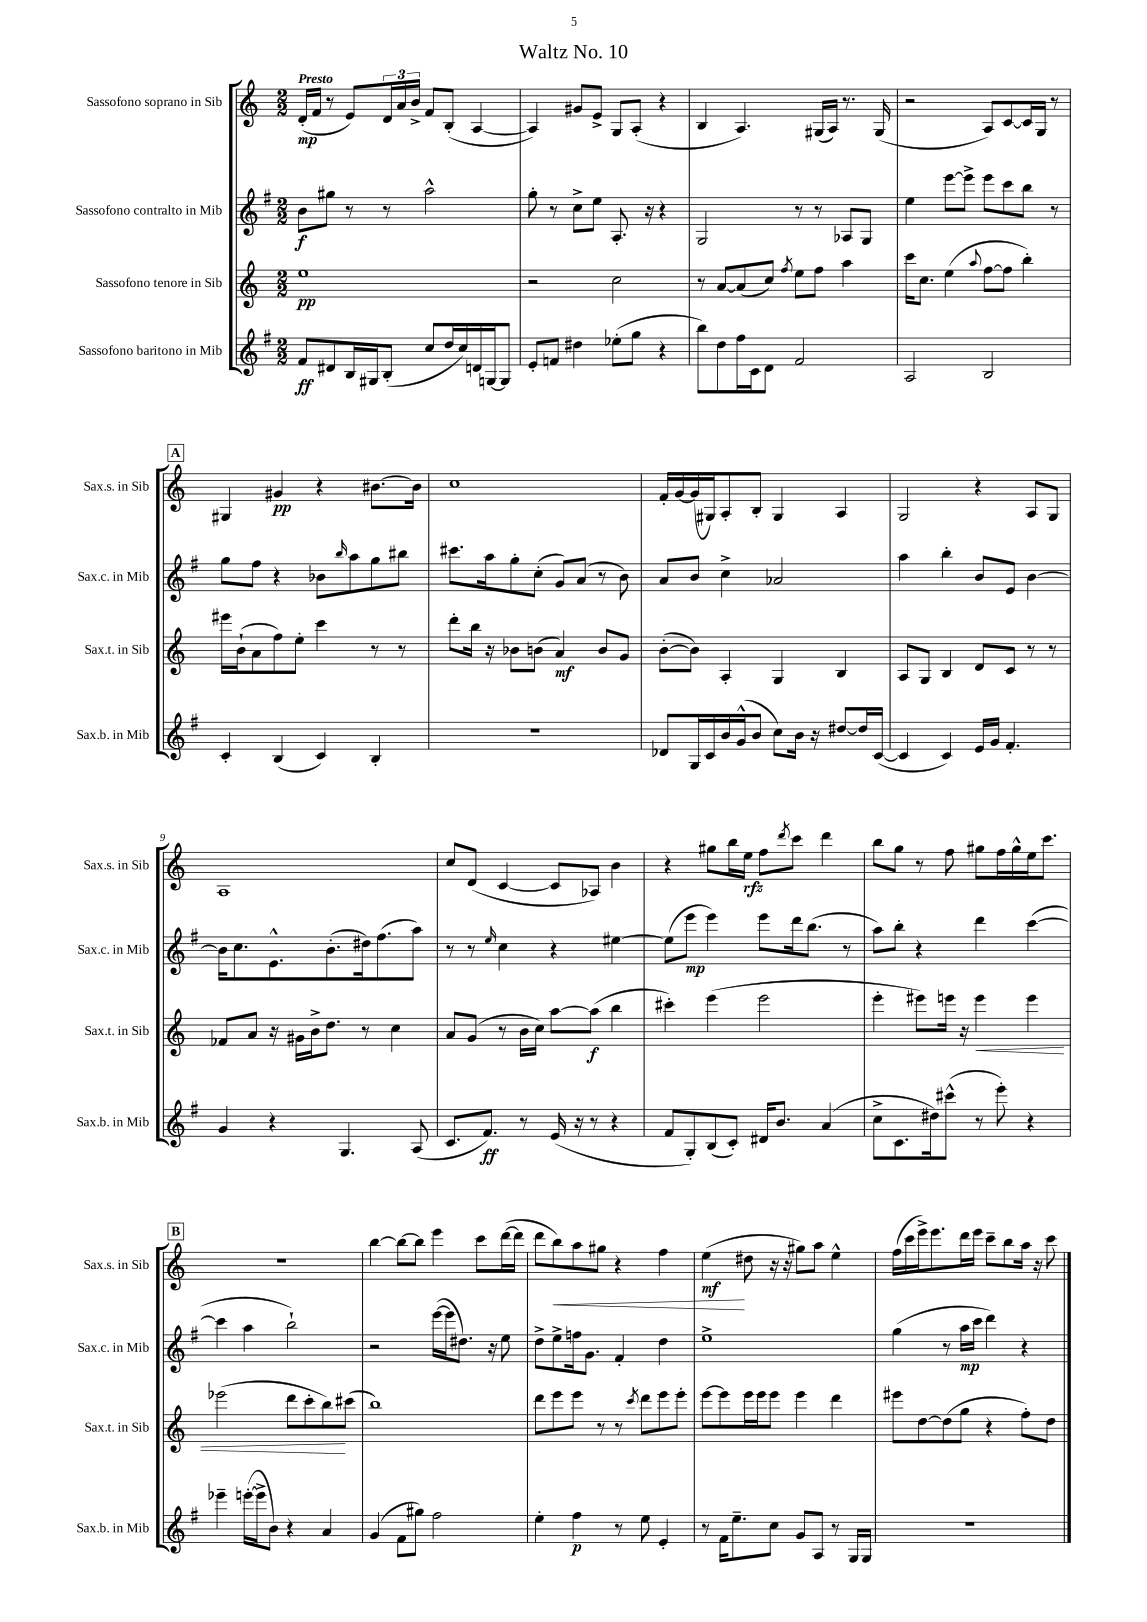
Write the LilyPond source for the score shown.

\header { title = "Waltz No. 10" }
<<
\new StaffGroup <<
\new Staff = "s0" \with { instrumentName = "Sassofono soprano in Sib" shortInstrumentName = "Sax.s. in Sib" } {
    \clef treble \key c \major \numericTimeSignature \time 2/2 \tempo "Presto"
    d'16-.\mp( f'16 r8 e'8) \tuplet 3/2 { d'16 a'16 b'16-> } f'8 b8-.( a4~ |
    a4) gis'8 e'8-> g8 a8-.( r4 |
    b4 a4.) gis16( a16) r8. gis16( |
    r2 a8) c'8~ c'16 g16 r8 |
    \mark \markup { \box "A" } gis4 gis'4\pp r4 bis'8.~ bis'16 |
    c''1 |
    f'16-. g'16~ g'16( gis16) a8-. b8-. gis4 a4 |
    g2 r4 a8 g8 |
    a1 |
    c''8 d'8( c'4~ c'8 aes8) b'4 |
    r4 gis''8 b''16 e''16\rfz f''8 \acciaccatura { d'''8 } c'''8 d'''4 |
    b''8 g''8 r8 f''8 gis''8 f''16 gis''16-^ e''16 c'''8. |
    \mark \markup { \box "B" } R1 |
    b''4~ b''8~ b''8 e'''4 c'''8 d'''16~( d'''16 |
    d'''8 b''8\<) a''8 gis''8 r4 f''4 |
    e''4\mf\!( dis''8 r16 r16 gis''8) a''8 e''4-^ |
    f''16( c'''16 e'''16->) e'''8. d'''16 e'''16 c'''8-- b''8 a''16 r16 c'''8 \bar "|." |
}
\new Staff = "s1" \with { instrumentName = "Sassofono contralto in Mib" shortInstrumentName = "Sax.c. in Mib" } {
    \clef treble \key g \major \numericTimeSignature \time 2/2
    b'8\f gis''8 r8 r8 a''2-^ |
    g''8-. r8 c''8-> e''8 a8.-. r16 r4 |
    g2 r8 r8 aes8 g8 |
    e''4 e'''8~ e'''8-> e'''8 c'''8 b''8 r8 |
    \mark \markup { \box "A" } g''8 fis''8 r4 bes'8 \grace { b''16 } a''8 g''8 bis''8 |
    cis'''8. a''16 g''8-. c''8-.( g'8) a'8( r8 b'8) |
    a'8 b'8 c''4-> aes'2 |
    a''4 b''4-. b'8 e'8 b'4~ |
    b'16 c''8. e'8.-^ b'8.-.( dis''16) fis''8.( a''8) |
    r8 r8 \grace { e''16 } c''4 r4 eis''4~ |
    eis''8( e'''8\mp e'''4) e'''8 d'''16 b''8.( r8 |
    a''8) b''8-. r4 d'''4 c'''4~( |
    \mark \markup { \box "B" } c'''4 a''4 b''2-!) |
    r2 e'''16~( e'''16 dis''8.) r16 e''8 |
    d''8-> e''8-> f''16 g'8. fis'4-. d''4 |
    e''1-> |
    g''4( r8 a''16\mp c'''16 d'''4) r4 \bar "|." |
}
\new Staff = "s2" \with { instrumentName = "Sassofono tenore in Sib" shortInstrumentName = "Sax.t. in Sib" } {
    \clef treble \key c \major \numericTimeSignature \time 2/2
    e''1\pp |
    r2 c''2 |
    r8 a'8~ a'8( c''8) \acciaccatura { f''8 } e''8 f''8 a''4 |
    c'''16 c''8. e''4( \appoggiatura { a''8 } f''8~ f''8 b''4-.) |
    \mark \markup { \box "A" } eis'''16 b'16-!( a'8 f''8) e''8-. c'''4 r8 r8 |
    d'''8-. b''16 r16 bes'8 b'8( a'4\mf) b'8 g'8 |
    b'8~-.( b'8) a4-. g4 b4 |
    a8 g8 b4 d'8 c'8 r8 r8 |
    fes'8 a'8 r16 gis'16 b'16-> d''8. r8 c''4 |
    a'8 g'8( r8 b'16 c''16) a''8~ a''8\f( b''4 |
    cis'''4-.) e'''4( e'''2 |
    e'''4-. eis'''8) e'''16 r16 e'''4\< e'''4 |
    \mark \markup { \box "B" } ees'''2( d'''8 c'''8-. b''8\!) cis'''8( |
    b''1) |
    d'''8 e'''8 e'''8 r8 r8 \acciaccatura { c'''8 } d'''8 e'''8 e'''8-. |
    e'''8~ e'''8 e'''16 e'''16 e'''8 e'''4 d'''4 |
    eis'''8 d''8~ d''8( g''8 r4 f''8-.) d''8 \bar "|." |
}
\new Staff = "s3" \with { instrumentName = "Sassofono baritono in Mib" shortInstrumentName = "Sax.b. in Mib" } {
    \clef treble \key g \major \numericTimeSignature \time 2/2
    fis'8\ff dis'8 b16 gis16 b8-.( c''8 d''16 c''16) d'16 g16~ g8 |
    e'8-. f'8 dis''4 ees''8-.( g''8 r4 |
    b''8) d''8 fis''16 c'16 d'8 fis'2 |
    a2 b2 |
    \mark \markup { \box "A" } c'4-. b4( c'4) b4-. |
    R1 |
    des'8 g16 c'16 b'16 g'16-^( b'8 c''8) b'16 r16 dis''8~ dis''16 c'16~( |
    c'4 c'4) e'16 g'16 fis'4.-. |
    g'4 r4 g4. a8( |
    c'8. fis'8.\ff) r8 e'16( r16 r8 r4 |
    fis'8 g8-.) b8( c'8-.) dis'16 b'8. a'4( |
    c''8-> c'8. dis''16) cis'''8-^( r8 e'''8-.) r4 |
    \mark \markup { \box "B" } ees'''4-- e'''16~-.( e'''16-> b'8) r4 a'4 |
    g'4( fis'8 gis''8) fis''2 |
    e''4-. fis''4\p r8 e''8 e'4-. |
    r8 fis'16 e''8.-- c''8 g'8 a8 r8 g16 g16 |
    r1 \bar "|." |
}
>>
>>
